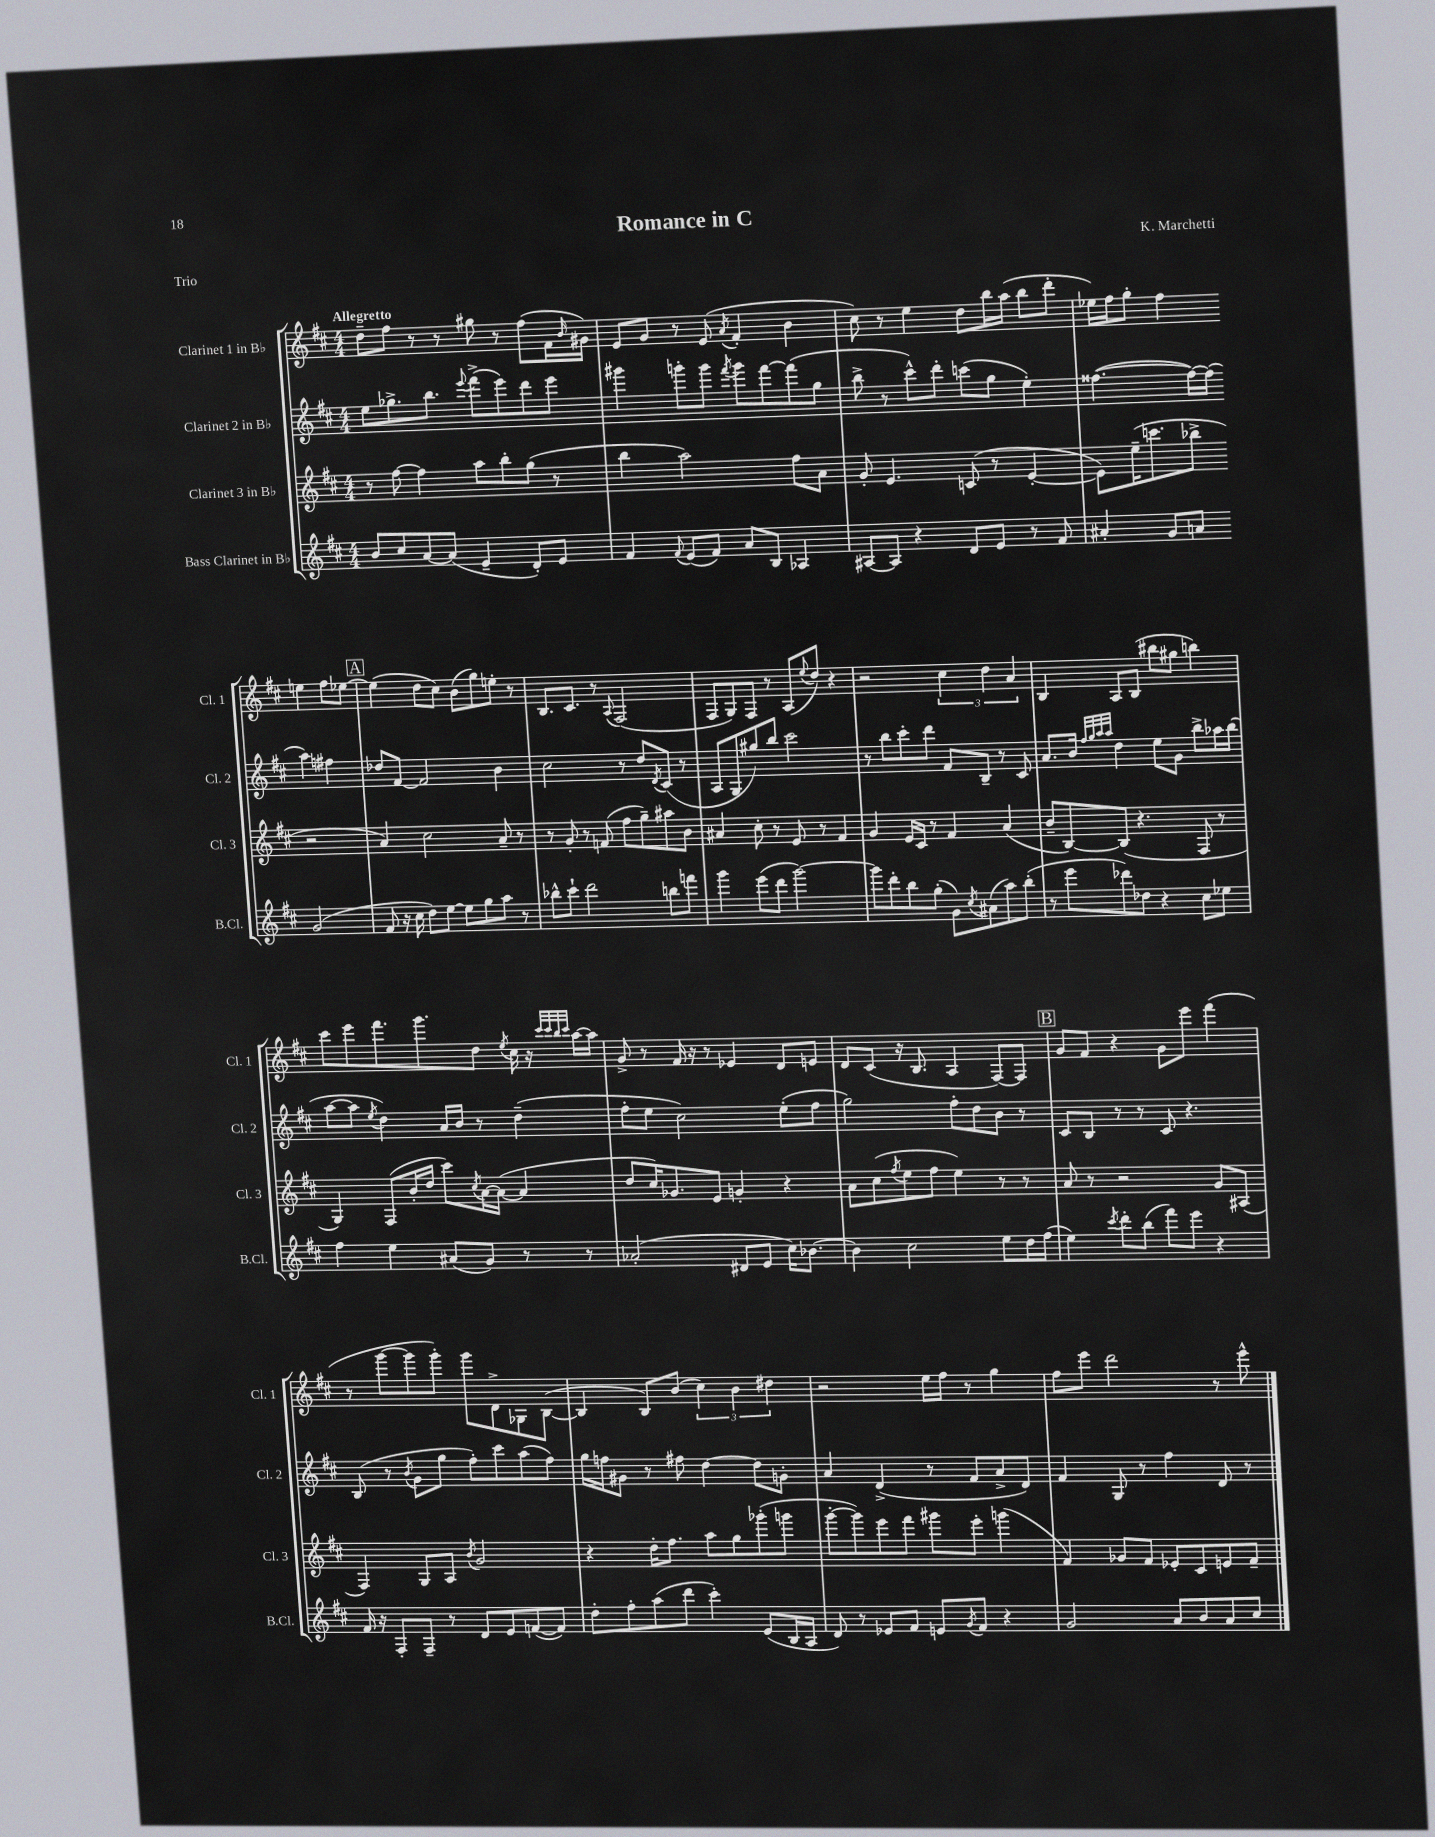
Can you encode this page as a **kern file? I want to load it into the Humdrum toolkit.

**kern	**kern	**kern	**kern
*staff4	*staff3	*staff2	*staff1
*clefG2	*clefG2	*clefG2	*clefG2
*k[f#c#]	*k[f#c#]	*k[f#c#]	*k[f#c#]
*M4/4	*M4/4	*M4/4	*M4/4
8b	8r	8ee	8dd~
8cc#	[8ff#	8.gg-^	8ff#
[8a	4ff#]	.	8r
.	.	8.bb	.
(8a]	.	.	8r
.	.	8qqeee	.
4e~	8aa	(8fff#^	8gg#
.	8bb'	8eee)	8r
8d')	(8gg	8ddd	(8ff#
8e	8r	8eee	16f#
.	.	.	16qqb
.	.	.	16g#)
=	=	=	=
4f#	4bb	4ggg#	8e
.	.	.	8g
8qqf#	.	.	.
(8e	2aa)	8ggg'	8r
8f#)	.	8ggg	(8e
.	.	8qfff#	8qa
8a	.	8ggg	4f#'
8B	.	[8fff#	.
4A-	8ff#	(8fff#]	4b
.	8a	8gg	.
=	=	=	=
[8A#	8g'	8bb^	8cc#)
8A#]	4.e	8r	8r
4r	.	8ccc#^^)	4ee
.	.	8ddd'	.
8d	(8c	(8ccc	8dd
8e	8r	8gg	16bb
.	.	.	(16aa
8r	[4e'	4ee')	8bb
8f#	.	.	8ddd'
=	=	=	=
4a#'	8e])	([4.ff##	16ee-)
.	.	.	16ff#
.	(16ee~	.	8gg'
.	8.ccc	.	.
8g	.	.	4ff#
8a	8bb-^	16ff##_)	.
.	.	(16ff##]	.
(2g	2r	4aa)	4ee
.	.	4ff#	8ff#
.	.	.	[8ee-
=	=	=	=
8f#	4a)	8dd-	(4ee-]
16r	.	[8f#	.
16cc#	.	.	.
8dd)	2cc#	2f#]	8dd
[8ee	.	.	8cc#)
8ee]	.	.	(8b
8gg	.	.	8gg)
8aa	8a~	4b	8ee'
8r	8r	.	8r
=	=	=	=
8bb-^^	8r	2cc#	8.B
8ccc#`	8g'	.	.
.	.	.	8.c#
2ddd	8r	.	.
.	(8f	.	8r
.	.	.	8qqA
.	8ff#	8r	(2F#
.	8gg~)	8dd	.
.	.	8qd	.
8bb	8aa#	(8c#	.
8fff	8b	8r	.
=	=	=	=
4ggg	4a#	8A	8F#
.	.	8G	8G)
(8eee	8cc#'	8gg#)	8F#
8ddd	8r	8bb	8r
[2ggg)	8e	2ccc#	(8A
.	.	.	8qqee
.	8r	.	8dd)
.	4f#	.	4r
=	=	=	=
8ggg]	4g	8r	2r
8ddd'	.	8bb	.
8bb	16e	8ccc#'	.
.	16c#	.	.
(8gg'	8r	8ddd	.
8g)	4f#	8f#	6cc#
8qcc#	.	.	.
(8a#	.	8B~	.
.	.	.	6dd
8aa)	(4a	8r	.
.	.	.	6a
(8bb'	.	8c#	.
=	=	=	=
8r	8b~	8.a	4B
8eee	[8B)	.	.
.	.	16b	.
.	.	32qqff#	.
.	.	32qqgg	.
.	.	32qqaa	.
.	.	32qqaa	.
8ddd-)	(8B]	4dd	8A
8dd-	4.r	.	(8B
4r	.	8ee	8bb#
.	.	8g	8gg#
8cc#	8F#	8bb^	4bb)
8ee-	8r	16aa-	.
.	.	(16bb	.
=	=	=	=
4ff#	4G)	[8aa	8ccc#
.	.	8aa]	8eee
.	.	8qee	.
4ee	(8F#	4dd)	8.fff#
.	16b'	.	.
.	16dd	.	8.ggg
(8a#	8ccc#)	16a	.
.	.	16b	.
.	8qcc#	.	.
8g)	[16a	8r	8dd
.	(16a_	.	.
.	.	.	8qee
8r	4a]	(4dd~	16cc#
.	.	.	16r
.	.	.	32qqccc#
.	.	.	32qqccc#
.	.	.	32qqbb
.	.	.	32qqccc#
8r	.	.	[16aa
.	.	.	16aa]
=	=	=	=
(2a-'	8dd	8ff#'	8g^
.	16cc#)	8ee	8r
.	8.g-	.	.
.	.	2cc#)	16f#
.	.	.	16r
.	8e	.	8r
8d#	4g'	.	4e-
8e	.	.	.
16cc#)	4r	(8ee'	8d
[8.b-	.	.	.
.	.	8ff#	8e
=	=	=	=
4b-]	8a	2gg)	8d
.	(8cc#	.	(8c#
.	8qff#	.	.
2cc#	8ee	.	16r
.	.	.	8.B
.	8ff#	.	.
.	4ee)	8ff#'	4A
.	.	8dd	.
8ee	8r	8b	[8F#)
16dd	8r	8r	8F#]
(16ff#	.	.	.
=	=	=	=
4ee)	8a	8c#	8g
.	8r	8B	8f#
8qccc#	.	.	.
8ddd'	2r	8r	4r
(8bb	.	8r	.
8fff#)	.	8c#	8g
8eee	.	4.r	8eee
4r	8g	.	(4fff#
.	(8A#	.	.
=	=	=	=
16f#	4F#)	(8B	8r
16r	.	.	.
8F#'	.	8r	[8ggg
.	.	8qb	.
8F#~	8G	8g	8ggg]
8r	8A	8gg	8ggg')
.	8qb	.	.
8d	2g	8ff#')	8ggg
8e	.	8ccc#	8d^
([8f	.	(8aa	8G-
8f])	.	8ff#)	([8B
=	=	=	=
8dd'	4r	16gg	4B]
.	.	16ff	.
8ff#'	.	8g#	.
(8aa	16dd'	8r	8B)
.	8.ff#	.	.
8ddd	.	8ff#	(8b
4ccc#')	8aa	[4dd	6cc#)
.	8gg	.	.
.	.	.	6b
(8e	(8ggg-'	8dd]	.
.	.	.	6dd#
16B	8ggg	8g'	.
16A	.	.	.
=	=	=	=
8d)	[8ggg'	4a	2r
8r	8ggg])	.	.
8e-	8eee	(4d^	.
8f#	8fff#	.	.
8e	8ggg#	8r	16ee
.	.	.	16ff#
8qg	.	.	.
8f#	8eee'	8f#	8r
4r	(4ggg	8a^	4gg
.	.	8d)	.
=	=	=	=
2g	4f#)	4f#	8ff#
.	.	.	8eee
.	8g-	8G	2ddd
.	8f#	8r	.
8a	8e-'	4ff#	.
8b	8c#	.	.
8a	8e	8d	8r
8cc#	8f#~	8r	8eee^^
==	==	==	==
*-	*-	*-	*-
